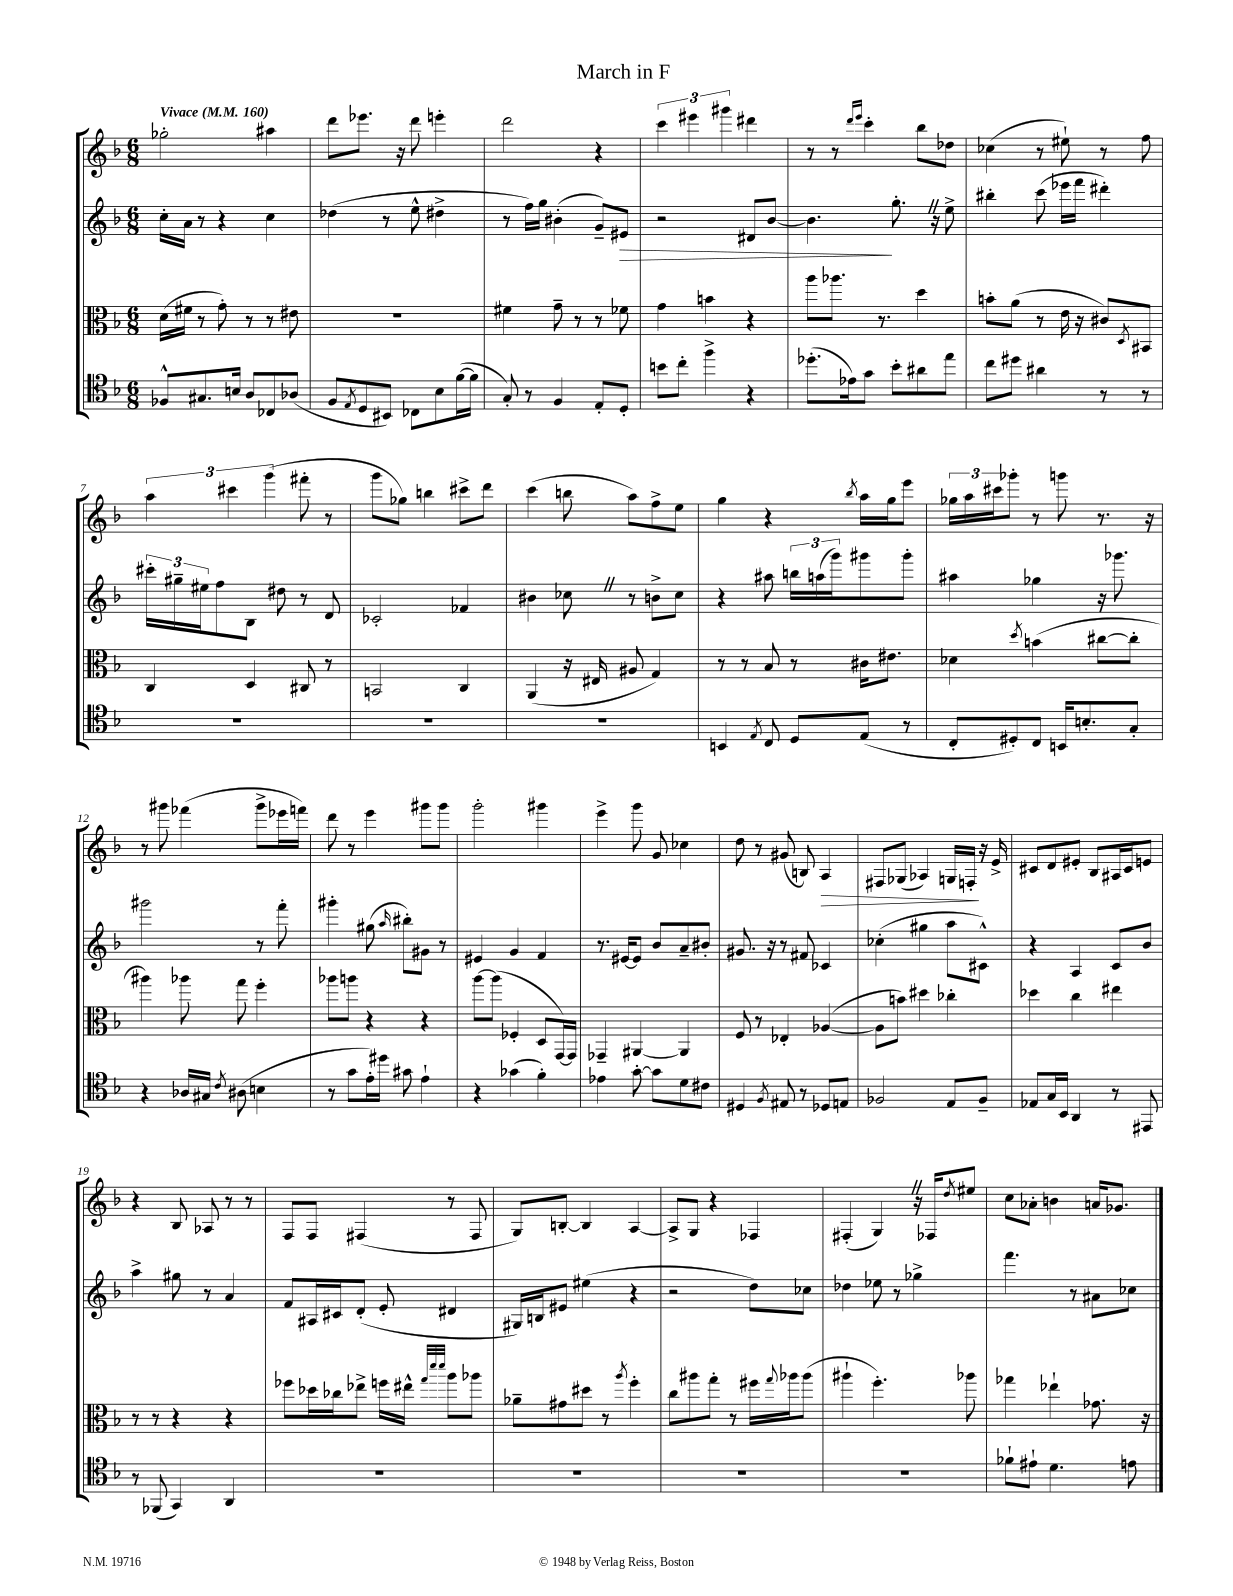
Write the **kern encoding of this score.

**kern	**kern	**kern	**kern
*staff4	*staff3	*staff2	*staff1
*clefC4	*clefC3	*clefG2	*clefG2
*k[b-]	*k[b-]	*k[b-]	*k[b-]
*M6/8	*M6/8	*M6/8	*M6/8
*MM160	*MM160	*MM160	*MM160
8F-^^	(16d	16cc'	2gg-'
.	16f#	16a	.
8.G#	8r	8r	.
.	8g')	4r	.
16B	.	.	.
8A	8r	.	.
8C-	8r	4cc	4aa#
(8A-	8e#	.	.
=	=	=	=
8F	2.r	(4dd-	8ddd
8qE	.	.	.
8D	.	.	8.eee-
8BB#)	.	8r	.
.	.	.	16r
8C-	.	8ee^^	8ddd
8B-	.	4dd#^	4eee'
([16f	.	.	.
16f]	.	.	.
=	=	=	=
8G')	4f#	8r	2ddd
8r	.	16ff)	.
.	.	16gg	.
4F	8g~	(4b#'	.
.	8r	.	.
8E'	8r	8g~)	4r
8D'	8f-	8e#	.
=	=	=	=
8b	4g	2r	6ccc
8cc'	.	.	.
.	.	.	6eee#
4ff^	4b	.	.
.	.	.	6ggg#
4r	4r	8d#	4ddd#
.	.	[8b-	.
=	=	=	=
(8.dd-'	8aa	4.b-]	8r
.	8.aa-	.	8r
16e-)	.	.	.
.	.	.	16qqddd
.	.	.	16qqeee
8g	.	.	4ccc'
.	8.r	.	.
8b-'	.	8.gg'	.
8a#	4dd	.	8bb-
.	.	16r	.
8ee	.	8ee^	8dd-
=	=	=	=
8cc	8b'	4bb#'	(4cc-
8dd#	(8a	.	.
4a#	8r	(8ccc	8r
.	16e	16eee-	8ee#`)
.	16r	16fff	.
8r	8c#)	4ddd#')	8r
.	8qD	.	.
8r	8BB#	.	8ff
=	=	=	=
2.r	4C	24ccc#'	6aa
.	.	24gg#~	.
.	.	24ee#	.
.	.	8ff	.
.	.	.	6ccc#
.	4D	8B-	.
.	.	.	(6ggg
.	.	8dd#	.
.	8C#	8r	8fff#'
.	8r	8d	8r
=	=	=	=
2.r	2BB	2c-'	8ggg
.	.	.	8gg-)
.	.	.	4bb
.	4C	4f-	8ccc#^
.	.	.	8ddd
=	=	=	=
2.r	(4AA	4b#	(4ccc
.	16r	8cc-	8bb
.	16E#	.	.
.	8A#	8r	8aa)
.	4G)	8b^	8ff^
.	.	8cc-	8ee
=	=	=	=
4BB	8r	4r	4gg
.	8r	.	.
8qE	.	.	.
8C	8B-	8aa#	4r
8D	8r	24bb	.
.	.	(24aa	.
.	.	24ggg)	.
.	.	.	8qbb-
(8E	16c#	8ggg#	16aa
.	8.e#	.	16gg
8r	.	8ggg#'	8eee
=	=	=	=
8C'	4d-	4aa#	24gg-
.	.	.	24aa
.	.	.	24ccc#
8D#')	.	.	8ggg-'
.	8qdd	.	.
8C	(4b	4gg-	8r
16BB	.	.	8ggg
8.B'	.	.	.
.	[8cc#	16r	8.r
.	.	8.ggg-	.
8G'	8cc#']	.	.
.	.	.	16r
=	=	=	=
4r	4aa#)	2ggg#	8r
.	.	.	8ggg#
16A-	8aa-	.	(4fff-
16G#	.	.	.
8qc	.	.	.
(8A#	8gg	.	.
4B	4ff'	8r	8ggg#^
.	.	8fff'	16eee-
.	.	.	16fff)
=	=	=	=
8r	8aa-	4ggg#'	8ddd
8g	8aa	.	8r
16e')	4r	(8gg#	4eee
16dd#	.	.	.
.	.	16qqaa	.
8g#	.	8bb#')	.
4e`	4r	8g#	8ggg#
.	.	8r	8ggg#
=	=	=	=
4r	[8aa	4e#	2ggg'
.	(8aa]	.	.
(4g-	4F-'	4g	.
4f')	8D	4f	4ggg#
.	[16GG)	.	.
.	16GG]	.	.
=	=	=	=
4e-	4GG-~	8.r	4eee^
.	.	[16e#	.
[8g'	[4AA#	8e#]	8ggg
8g]	.	8b-	8g
8d	4AA#]	8a~	4cc-
8c#	.	8b#'	.
=	=	=	=
4D#	8F	8.g#	8dd
.	8r	.	8r
.	.	16r	.
8qF	.	.	.
8E#	4E-'	8r	(8g#
8r	.	8f#	8B)
8D-	([4A-	4c-	4A
8E	.	.	.
=	=	=	=
2F-	8A-]	(4cc-'	8F#
.	8b)	.	(8G-
.	4dd#	4gg#	4A-)
8E	4cc-'	8aa	16G
.	.	.	16F'
8F-~	.	8c#^^)	16r
.	.	.	16e^
=	=	=	=
8E-	4dd-	4r	8c#
16G	.	.	8d
16BB-	.	.	.
4AA	4cc	4A	8e#'
.	.	.	8B-
8r	4ee#	8c	16A#
.	.	.	16c#
8EE#	.	8b-	8e
=	=	=	=
8r	8r	4aa^	4r
(8FF-	8r	.	.
4GG)	4r	8gg#	8B-
.	.	8r	8A-
4AA	4r	4a	8r
.	.	.	8r
=	=	=	=
2.r	8ff-	8f	8F
.	16dd-	16A#	8F
.	16cc-	16c#	.
.	8ee-^	(8d'	(4F#
.	16ff	8e'	.
.	16ee#^^	.	.
.	32qqgg	.	.
.	32qqddd	.	.
.	32qqddd	.	.
.	8aa	4d#	8r
.	8aa-	.	8F#
=	=	=	=
2.r	8a-~	16G#)	8G)
.	.	16B	.
.	8g#	8e#	[8B'
.	8dd#	(4ee#	4B]
.	8r	.	.
.	8qaa	.	.
.	4ff'	4r	[4A
=	=	=	=
2.r	8cc	2r	8A^]
.	8aa#	.	8G
.	8gg'	.	4r
.	8r	.	.
.	16ff#	8dd)	4F-
.	8qqgg	.	.
.	16aa-	.	.
.	(8aa-	8cc-	.
=	=	=	=
2.r	4aa#`	4dd-	(4F#'
.	4.ff')	8ee-	4G)
.	.	8r	.
.	.	4gg-^	16r
.	.	.	16F-
.	.	.	8qdd
.	8aa-	.	8ee#
=	=	=	=
8f-`	4gg-	4.fff	8cc
8e#`	.	.	8a-'
4.d	4ee-`	.	4b
.	.	8r	.
.	8.g-	8a#	16a
.	.	.	8.g-
8e	.	8cc-	.
.	16r	.	.
==	==	==	==
*-	*-	*-	*-
